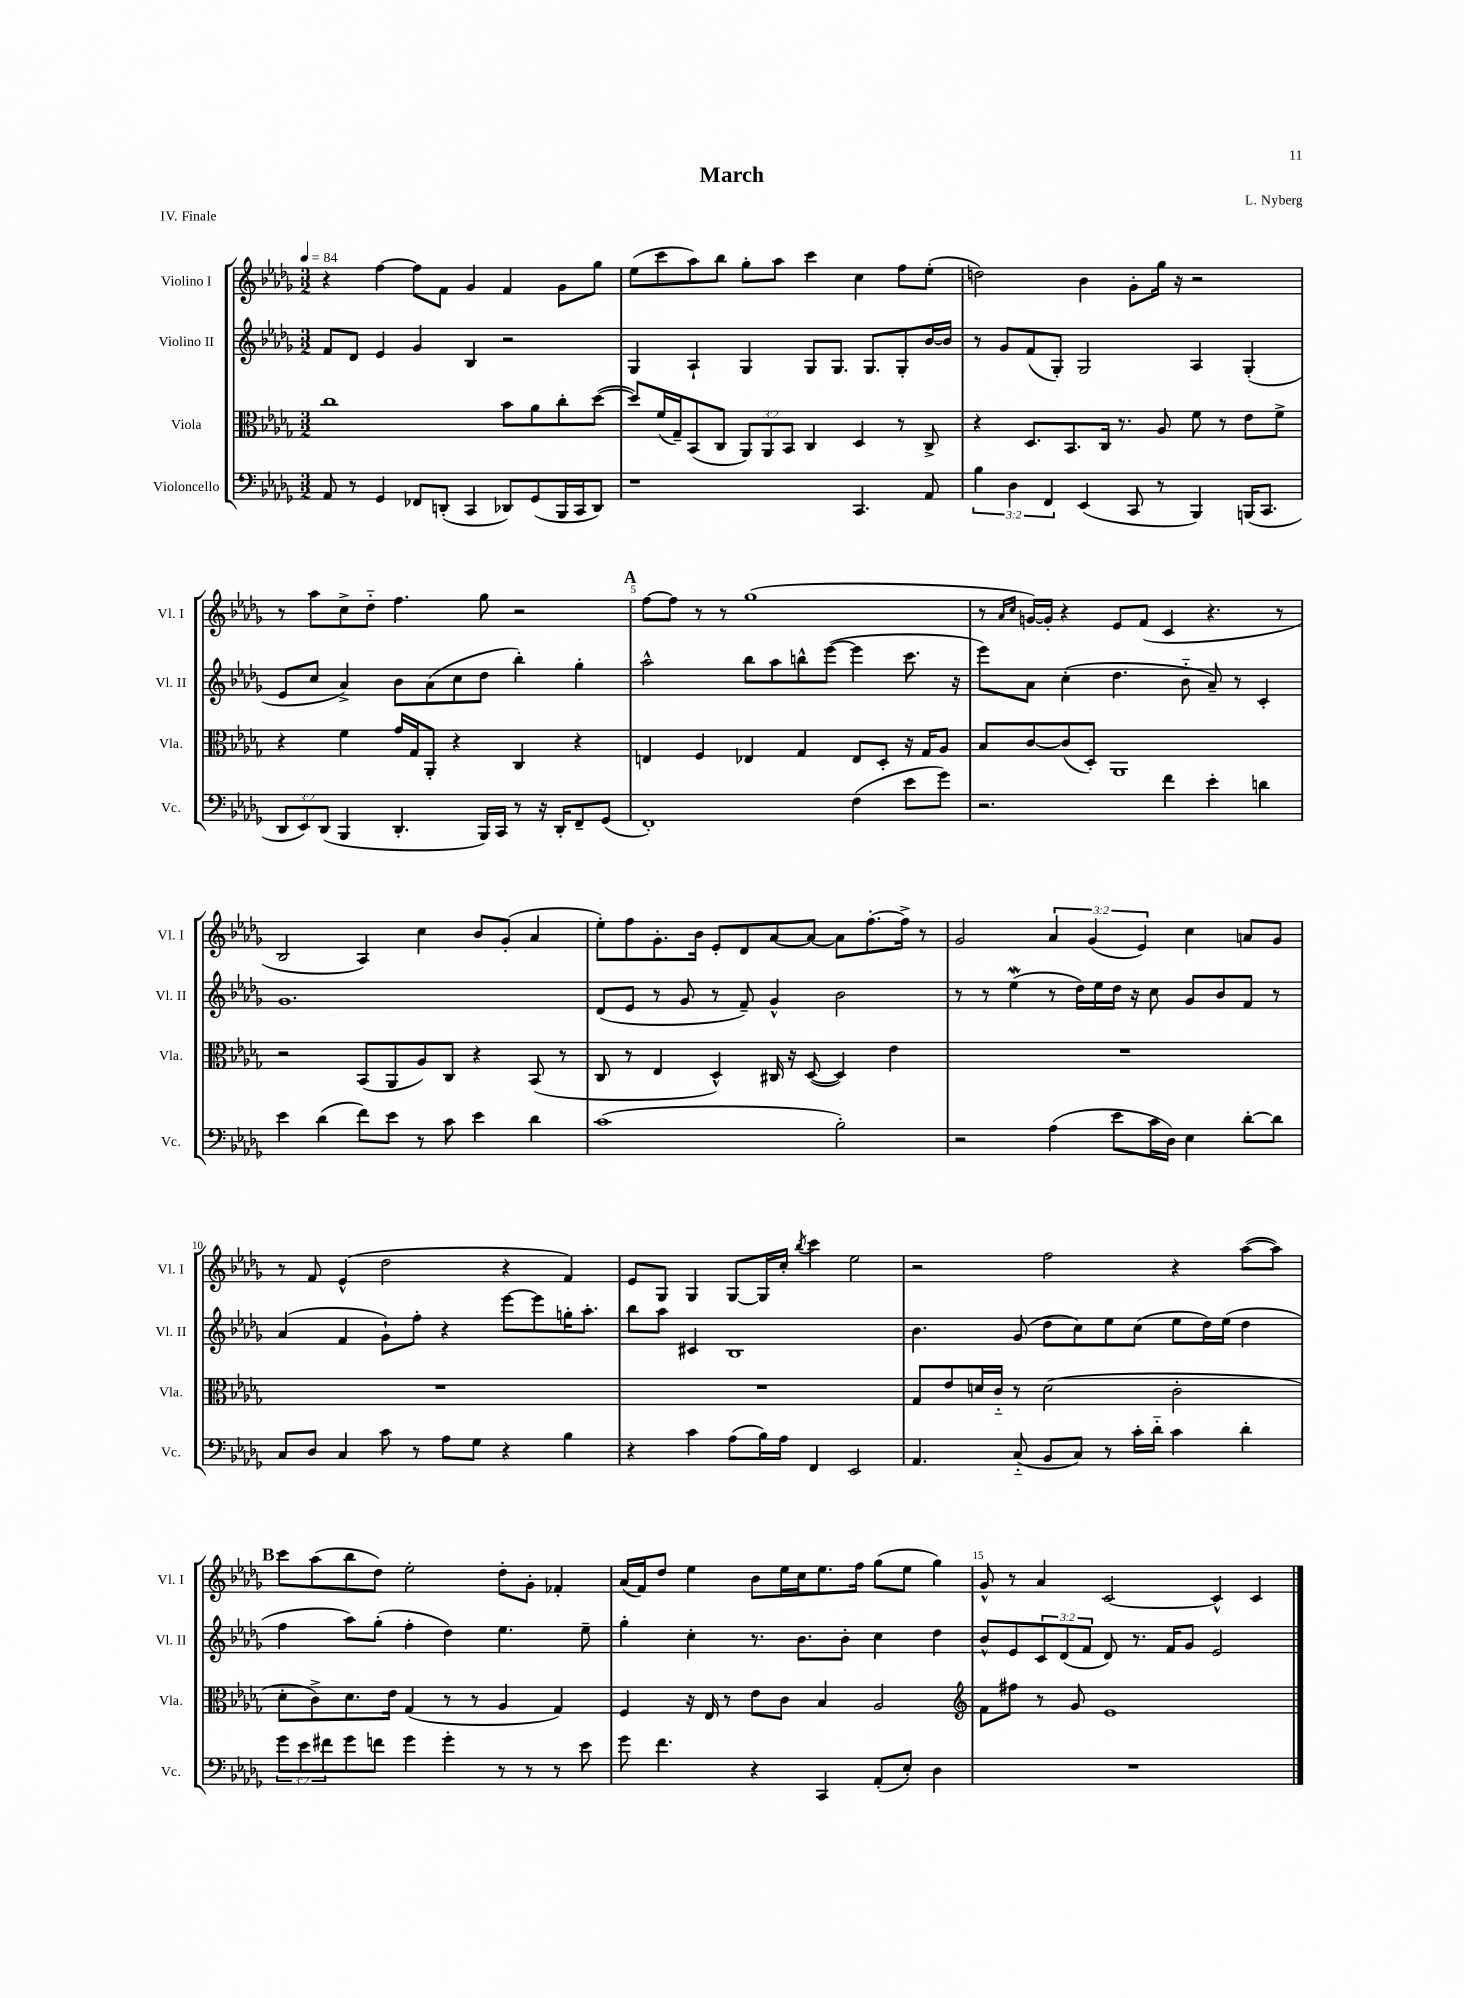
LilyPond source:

\header { title = "March" composer = "L. Nyberg" piece = "IV. Finale" }
<<
\new StaffGroup <<
\new Staff = "s0" \with { instrumentName = "Violino I" shortInstrumentName = "Vl. I" } {
    \clef treble \key des \major \numericTimeSignature \time 3/2 \override Staff.TupletNumber.text = #tuplet-number::calc-fraction-text \tempo 4 = 84
    r4 f''4~ f''8 f'8 ges'4 f'4 ges'8 ges''8 |
    ees''8( c'''8 aes''8) bes''8 ges''8-. aes''8 c'''4 c''4 f''8 ees''8-.( |
    d''2) bes'4 ges'8-. ges''16 r16 r2 |
    r8 aes''8 c''8-> des''8-_ f''4. ges''8 r2 |
    \mark \markup { \bold "A" } f''8~ f''8 r8 r8 ges''1( |
    r8 \grace { aes'16 c''16 } g'16~) g'16-. r4 ees'8 f'8( c'4 r4. r8 |
    bes2 aes4) c''4 bes'8 ges'8-.( aes'4 |
    ees''8-.) f''8 ges'8.-. bes'16 ees'8-. des'8 aes'8~ aes'8~ aes'8 f''8.~-. f''16-> r8 |
    ges'2 \tuplet 3/2 { aes'4 ges'4( ees'4) } c''4 a'8 ges'8 |
    r8 f'8 ees'4-^( des''2 r4 f'4) |
    ees'8 ges8 ges4 ges8~ ges16 c''16-. \acciaccatura { bes''8 } c'''4 ees''2 |
    r2 f''2 r4 aes''8~( aes''8) |
    \mark \markup { \bold "B" } c'''8 aes''8( bes''8 des''8) ees''2-. des''8-. ges'8-. fes'4-. |
    aes'16( f'16) des''8 ees''4 bes'8 ees''16 c''16 ees''8. f''16 ges''8( ees''8 ges''4) |
    ges'8-^ r8 aes'4 c'2~ c'4-^ c'4 \bar "|." |
}
\new Staff = "s1" \with { instrumentName = "Violino II" shortInstrumentName = "Vl. II" } {
    \clef treble \key des \major \numericTimeSignature \time 3/2 \override Staff.TupletNumber.text = #tuplet-number::calc-fraction-text
    f'8 des'8 ees'4 ges'4 bes4 r2 |
    ges4 aes4-! ges4 ges8 ges8. ges8. ges8-. bes'16~ bes'16 |
    r8 ges'8 f'8( ges8-.) ges2 aes4 ges4-.( |
    ees'8 c''8 aes'4->) bes'8 aes'8( c''8 des''8 bes''4-.) ges''4-. |
    \mark \markup { \bold "A" } aes''2-^ bes''8 aes''8 b''8-^ ees'''8~( ees'''4 c'''8. r16 |
    ees'''8) aes'8 c''4-.( des''4. bes'8-_ aes'8--) r8 c'4-. |
    ges'1. |
    des'8( ees'8 r8 ges'8 r8 f'8--) ges'4-^ bes'2 |
    r8 r8 ees''4\mordent( r8 des''16) ees''16 des''16 r16 c''8 ges'8 bes'8 f'8 r8 |
    aes'4( f'4 ges'8-!) f''8-. r4 ees'''8~ ees'''8 g''16-. aes''8.-. |
    bes''8 aes''8 cis'4 bes1 |
    bes'4. ges'8( des''8 c''8) ees''8 c''8( ees''8 des''16) ees''16( des''4 |
    \mark \markup { \bold "B" } f''4 aes''8) ges''8-.( f''4-. des''4) ees''4. ees''8-- |
    ges''4-. c''4-. r8. bes'8. bes'8-. c''4 des''4 |
    bes'8-^ ees'8 \tuplet 3/2 { c'8 des'8( f'8 } des'8) r8. f'16 ges'8 ees'2 \bar "|." |
}
\new Staff = "s2" \with { instrumentName = "Viola" shortInstrumentName = "Vla." } {
    \clef alto \key des \major \numericTimeSignature \time 3/2 \override Staff.TupletNumber.text = #tuplet-number::calc-fraction-text
    c''1 bes'8 aes'8 c''8-. des''8~( |
    des''8) f'16( ges16--) bes,8( c8 \tuplet 3/2 { aes,8) aes,8 bes,8 } c4 des4 r8 c8-> |
    r4 des8. bes,8. c16 r8. aes8 f'8 r8 ees'8 f'8-> |
    r4 f'4 ges'16 ges16 aes,8-. r4 c4 r4 |
    \mark \markup { \bold "A" } e4 f4 ees4 ges4 ees8 des8-. r16 ges16 aes8 |
    bes8 c'8~ c'8( des8-.) aes,1 |
    r2 bes,8( aes,8 aes8) c8 r4 bes,8( r8 |
    c8 r8 ees4 des4-^) cis16 r16 des8~( des4) ees'4 |
    R1. |
    R1. |
    R1. |
    ges8 ees'8 d'16 c'16-_ r8 d'2( c'2-. |
    \mark \markup { \bold "B" } des'8-. c'8->) des'8. ees'16 ges4( r8 r8 aes4 ges4) |
    f4 r16 ees16 r8 ees'8 c'8 bes4 aes2 |
    \clef treble f'8 fis''8 r8 ges'8 ees'1 \bar "|." |
}
\new Staff = "s3" \with { instrumentName = "Violoncello" shortInstrumentName = "Vc." } {
    \clef bass \key des \major \numericTimeSignature \time 3/2 \override Staff.TupletNumber.text = #tuplet-number::calc-fraction-text
    aes,8 r8 ges,4 fes,8 d,8-.( c,4 des,8) ges,8( bes,,16 c,16 des,8) |
    r1 c,4. aes,8 |
    \tuplet 3/2 { bes4 des4 f,4 } ees,4( c,8 r8 bes,,4) b,,16( c,8. |
    \tuplet 3/2 { des,8 ees,8) des,8( } bes,,4 des,4.-. bes,,16) c,16 r8 r16 des,16-. f,8-- ges,8( |
    \mark \markup { \bold "A" } f,1-.) f4( ees'8 ges'8) |
    r2. f'4 ees'4-. d'4 |
    ees'4 des'4( f'8) ees'8 r8 c'8 ees'4 des'4 |
    c'1( bes2-.) |
    r2 aes4( ees'8 c'16 des16) ees4 des'8~-. des'8 |
    c8 des8 c4 c'8 r8 aes8 ges8 r4 bes4 |
    r4 c'4 aes8( bes16) aes16 f,4 ees,2 |
    aes,4. c8-_( bes,8 c8) r8 c'16-. des'16-_ c'4 des'4-. |
    \mark \markup { \bold "B" } \tuplet 3/2 { ges'8 ees'8 fis'8 } ges'8 f'8 ges'4 ges'4-. r8 r8 r8 ees'8 |
    ges'8 f'4. r4 c,4 aes,8-.( ees8-.) des4 |
    R1. \bar "|." |
}
>>
>>
\layout { \context { \Score \override BarNumber.break-visibility = ##(#f #t #t) barNumberVisibility = #(every-nth-bar-number-visible 5) } }
